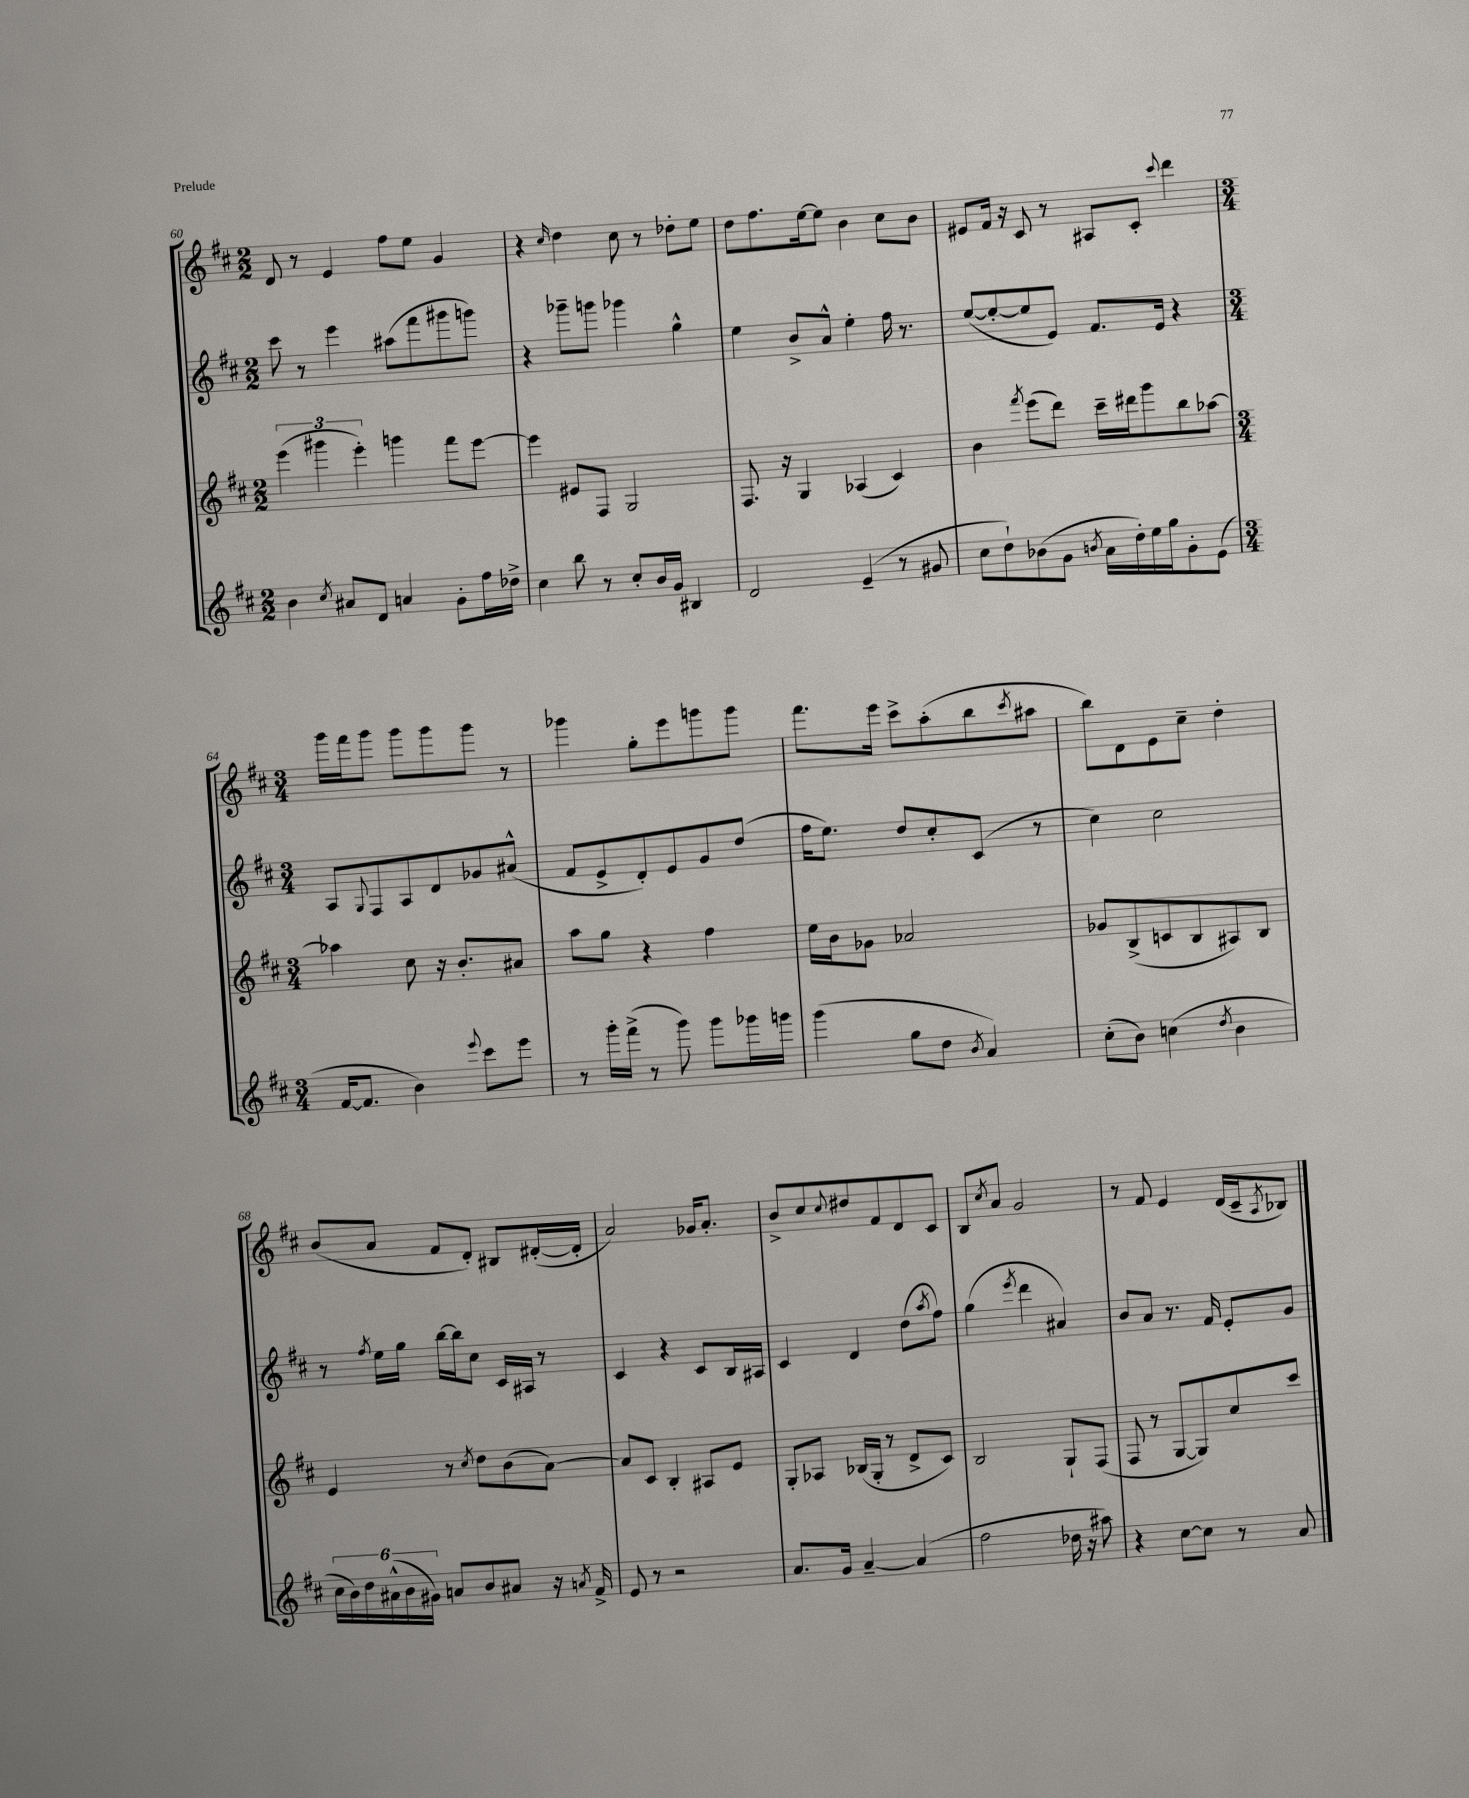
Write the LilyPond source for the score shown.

<<
\new StaffGroup <<
\new Staff = "s0" {
    \clef treble \key d \major \numericTimeSignature \time 2/2
    d'8 r8 e'4 fis''8 e''8 g'4 |
    r4 \grace { cis''16 } d''4 cis''8 r8 des''8-. e''8 |
    d''8 fis''8. e''16~ e''8 b'4 cis''8 b'8 |
    eis'8 fis'16 r16 cis'8 r8 ais8 cis'8-. \appoggiatura { cis'''8 } d'''4 |
    \numericTimeSignature \time 3/4 g'''16 fis'''16 g'''8 g'''8 g'''8 g'''8 r8 |
    ges'''4 g''8-. e'''8 g'''8 g'''8 |
    fis'''8. e'''16 cis'''8-> a''8-.( b''8 \acciaccatura { cis'''8 } ais''8 |
    b''8) d'8 e'8 cis''8-- d''4-. |
    b'8( a'8 fis'8 d'8-.) bis8 dis'16~-.( dis'16-. |
    a'2) ges'16 a'8.-. |
    b'8-> cis''8 \appoggiatura { cis''8 } dis''8 fis'8 d'8 cis'8 |
    b8 \acciaccatura { cis''8 } a'8 g'2 |
    r8 fis'8 e'4 d'16( cis'16-- \acciaccatura { a8 } bes8) \bar "|." |
}
\new Staff = "s1" {
    \clef treble \key d \major \numericTimeSignature \time 2/2
    cis'''8 r8 e'''4 ais''8( fis'''8 gis'''8 g'''8) |
    r4 ges'''8-- g'''8 ges'''4 g''4-^ |
    e''4 b'8-> a'8-^ e''4-. fis''16 r8. |
    e''8~( e''8~-. e''8 e'8) fis'8. e'16 r4 |
    \numericTimeSignature \time 3/4 a8 \appoggiatura { g8 } fis8 a8 d'8 ges'8 ais'8-^( |
    fis'8 e'8-> d'8-.) e'8 g'8 d''8( |
    fis''16 e''8.) d''8 cis''8-. cis'8( r8 |
    cis''4) cis''2 |
    r8 \acciaccatura { fis''8 } e''16 g''16 b''16~ b''16 cis''8 cis'16 ais16 r8 |
    cis'4 r4 cis'8 b16 ais16 |
    cis'4 d'4 d''8( \acciaccatura { a''8 } fis''8) |
    g''4( \acciaccatura { e'''8 } d'''4 ais'4) |
    b'8 a'8 r8. fis'16 e'8-. g'8 \bar "|." |
}
\new Staff = "s2" {
    \clef treble \key d \major \numericTimeSignature \time 2/2
    \tuplet 3/2 { e'''4( gis'''4 e'''4-.) } g'''4 fis'''8 e'''8~ |
    e'''4 eis'8 fis8 g2 |
    fis8. r16 g4 aes4( cis'4) |
    b'4 \acciaccatura { fis'''8 } e'''8( d'''8) cis'''16-- dis'''16 g'''8 b''8 aes''8~ |
    \numericTimeSignature \time 3/4 aes''4 cis''8 r16 b'8.-. ais'8 |
    a''8 g''8 r4 fis''4 |
    e''16 b'16 ges'8 aes'2 |
    ges'8 b8->( c'8 b8 ais8) b8 |
    e'4 r8 \acciaccatura { cis''8 } d''8 b'8( a'8~) |
    a'8 cis'8 b4-. ais8 e'8 |
    g8-. aes8 bes16( g16-. r8 d'8-> cis'8) |
    b2 g8-! fis8( |
    fis8 r8 g8~ g8) cis''8 cis'''8 \bar "|." |
}
\new Staff = "s3" {
    \clef treble \key d \major \numericTimeSignature \time 2/2
    b'4 \acciaccatura { cis''8 } ais'8 d'8 a'4 g'8-. fis''16 des''16-> |
    cis''4 b''8 r8 cis''8-. b'16 g'16 bis4 |
    d'2 e'4--( r8 gis'8 |
    cis''8 d''8-!) bes'8( g'8 \acciaccatura { b'8 } a'16 d''16-.) e''16 g''16 g'8-. e'8( |
    \numericTimeSignature \time 3/4 fis'16~ fis'8. b'4) \appoggiatura { e'''8 } cis'''8 e'''8 |
    r8 g'''16-. fis'''16->( r8 g'''8) g'''8 ges'''16 g'''16 |
    g'''4( g''8 d''8 \acciaccatura { b'8 } a'4) |
    cis''8-.( b'8) c''4( \acciaccatura { d''8 } b'4 |
    \tuplet 6/4 { cis''16 b'16) d''16 ais'16-^( b'16 gis'16) } a'8 b'8 ais'8 r16 \acciaccatura { a'8 } fis'16-> |
    e'8 r8 r2 |
    a'8. g'16 a'4~-- a'4( |
    fis''2 des''16 r16 ais''8) |
    r4 cis''8~ cis''8 r8 a'8 \bar "|." |
}
>>
>>
\layout { \context { \Score currentBarNumber = #60 } }
